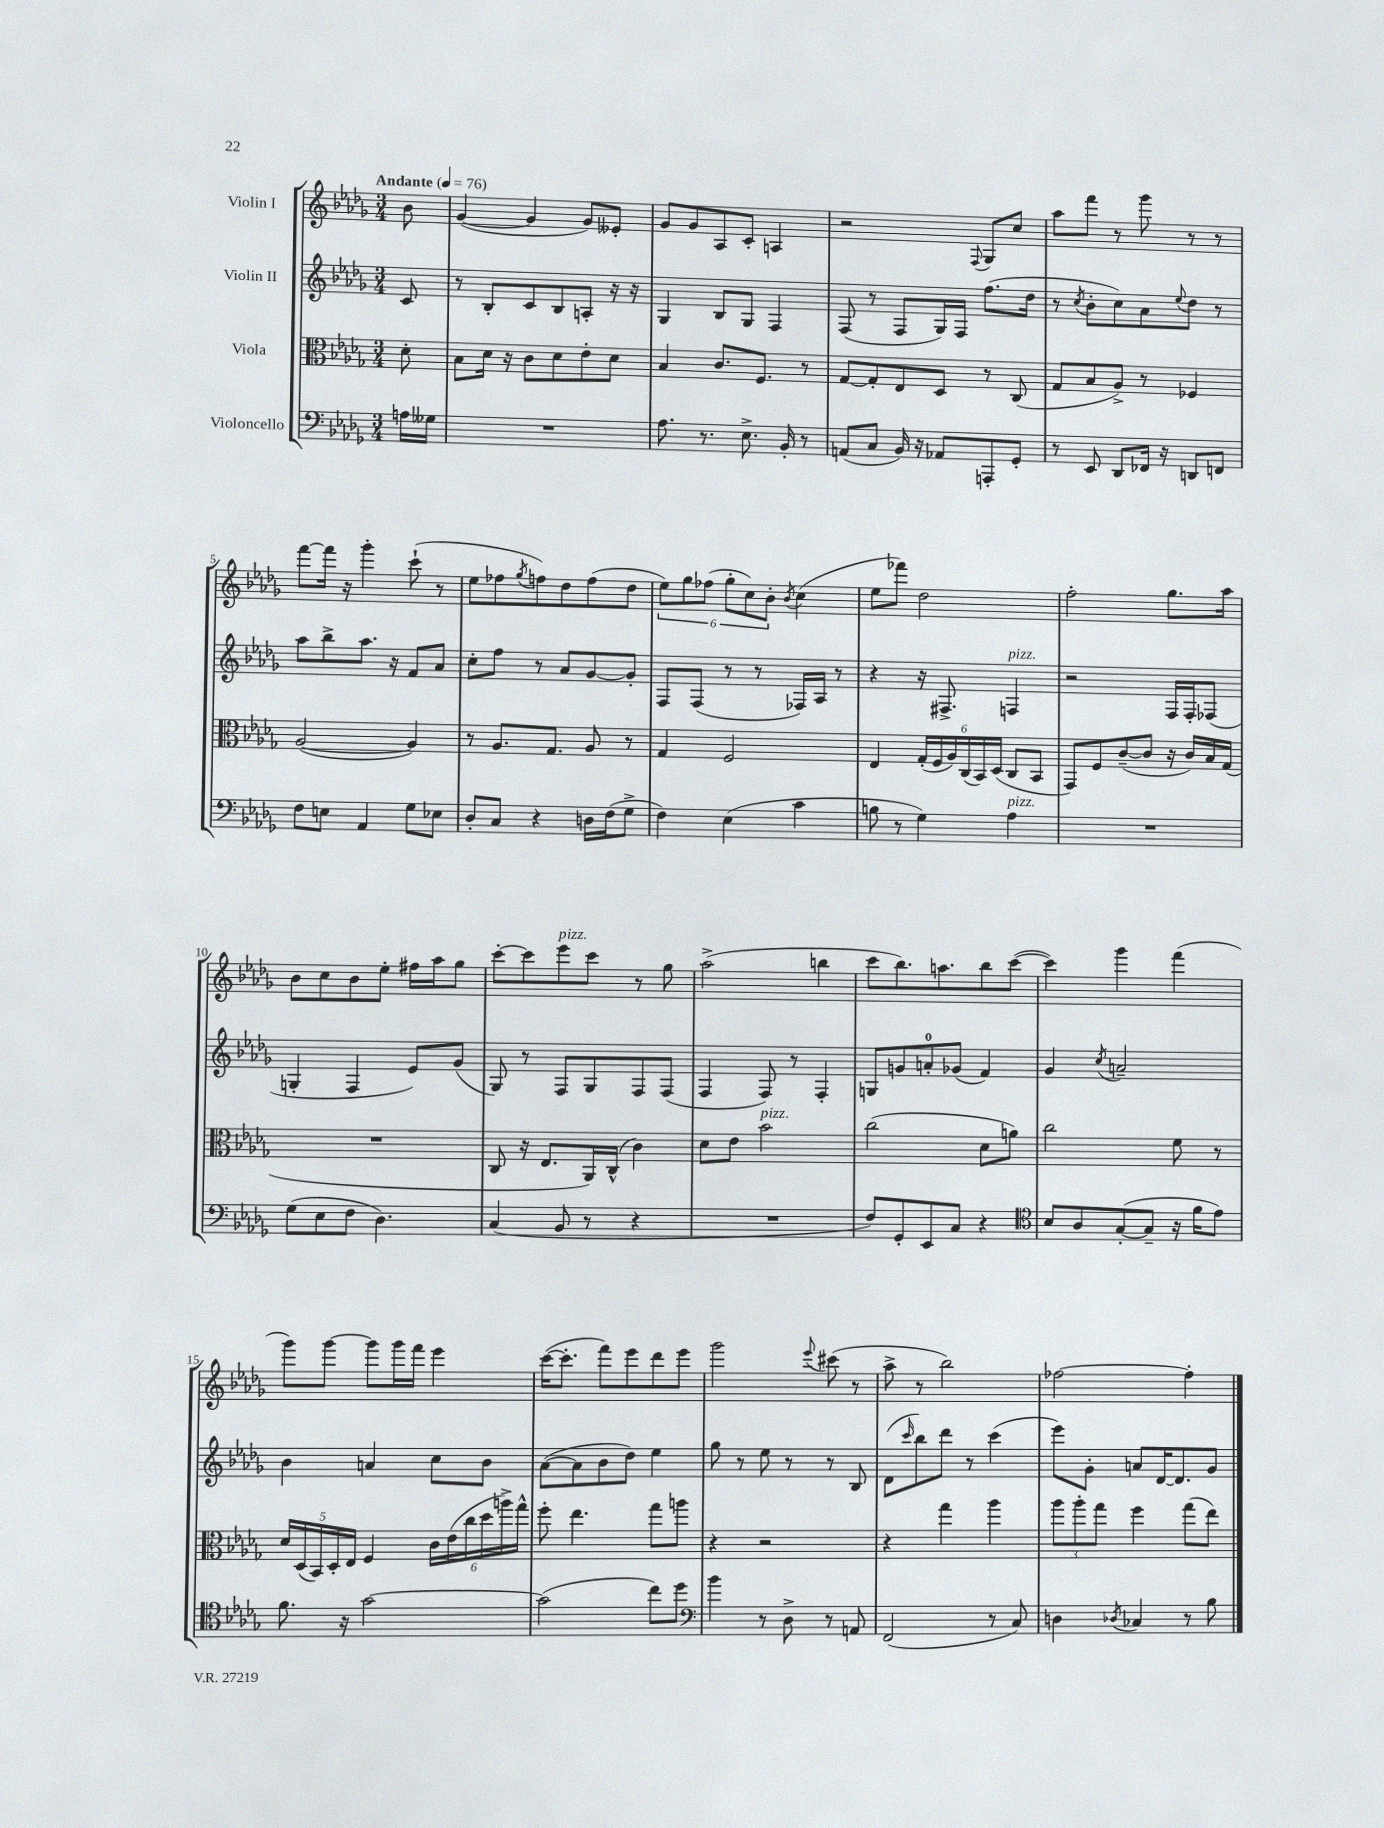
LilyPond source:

<<
\new StaffGroup <<
\new Staff = "s0" \with { instrumentName = "Violin I" } {
    \clef treble \key des \major \numericTimeSignature \time 3/4 \partial 8 \tempo "Andante" 4 = 76
    bes'8 |
    ges'4~( ges'4 ges'8) eeses'8-. |
    ges'8 ges'8 aes8 c'8-. a4 |
    r2 \appoggiatura { f8 } ges8 c''8 |
    aes''8 f'''8 r8 ges'''8 r8 r8 |
    f'''8~ f'''16 r16 ges'''4-. c'''8-!( r8 |
    ees''8 fes''8 \acciaccatura { ges''8 } f''8) des''8 f''8( des''8 |
    \tuplet 6/4 { ees''8) ges''8 fes''8( ges''8-. c''8) bes'8-. } \acciaccatura { bes'8 } c''4( |
    ees''8 fes'''8) des''2 |
    f''2-. ges''8. aes''16 |
    bes'8 c''8 bes'8 ees''8-. fis''16 aes''16 ges''8 |
    c'''8~-. c'''8 ees'''8^\markup { \italic "pizz." } c'''8 r8 ges''8 |
    aes''2->( b''4 |
    c'''8 bes''8.) a''8. bes''8 c'''8~( |
    c'''4) ges'''4 f'''4( |
    ges'''8) ges'''8~ ges'''8 ges'''16 f'''16 ees'''4 |
    c'''16~( c'''8.-. f'''8) ees'''8 des'''8 ees'''8 |
    ges'''2 \appoggiatura { ees'''8 } cis'''8( r8 |
    aes''8-> r8 bes''2) |
    fes''2~ fes''4-. \bar "|." |
}
\new Staff = "s1" \with { instrumentName = "Violin II" } {
    \clef treble \key des \major \numericTimeSignature \time 3/4 \partial 8
    c'8 |
    r8 bes8-. c'8 bes8 a8-. r16 r16 |
    ges4 bes8 ges8 f4 |
    f8( r8 f8 ges16) f16 f''8.( des''16 |
    r8 \acciaccatura { c''8 } bes'8-. c''8) aes'8 \appoggiatura { ees''8 } des''8 r8 |
    aes''8 bes''8-> aes''8. r16 f'8 aes'8 |
    c''8-. f''8 r8 aes'8 ges'8~ ges'8-. |
    f8 f8( r8 r8 fes16) aes16 r8 |
    r4 r16 fis8.-> f4^\markup { \italic "pizz." } |
    r2 f16 f16-. fes8( |
    g4-. f4 ees'8) ges'8( |
    ges8) r8 f8 ges8 f8 f8( |
    f4 f8) r8 f4-. |
    g8 g'8 a'8-0-. ges'8( f'4) |
    ges'4 \acciaccatura { c''8 } a'2-- |
    bes'4 a'4 c''8 bes'8 |
    aes'8~( aes'8 bes'8 des''8) ees''4 |
    ges''8 r8 ees''8 r8 r8 bes8 |
    des'8( \grace { c'''16 } bes''8) des'''8 r8 c'''4( |
    ees'''8) ges'8-. a'8 des'16~ des'8. ges'8 \bar "|." |
}
\new Staff = "s2" \with { instrumentName = "Viola" } {
    \clef alto \key des \major \numericTimeSignature \time 3/4 \partial 8
    des'8-. |
    bes8 des'16 r16 c'8 des'8 ees'8-. des'8 |
    bes4 c'8. f8. r8 |
    ges8~ ges8-. ees8 des8 r8 c8( |
    ges8 bes8 aes8->) r8 fes4 |
    aes2~( aes4) |
    r8 aes8. ges8. aes8 r8 |
    ges4 f2 |
    ees4 \tuplet 6/4 { ges16-.( f16 aes16) c16( bes,16) des16( } c8 bes,8 |
    ges,8) f8 c'8~--( c'8 r16 c'16) bes16 ges16( |
    R2. |
    c8 r16 ees8. aes,16) c16-^( c'4) |
    des'8 ees'8 bes'2^\markup { \italic "pizz." } |
    c''2( des'8 a'8) |
    c''2 f'8 r8 |
    \tuplet 5/4 { des'16 des16( bes,16) des16-. ees16 } f4 \tuplet 6/4 { c'16 ees'16( c''16 des''16 a''16->) ges''16-^ } |
    f''8-. ees''4. ges''8 a''8 |
    r4 r2 |
    r4 ges''4 aes''4 |
    \tuplet 3/2 { aes''8 aes''8-. ges''8 } f''4 ges''8( ees''8) \bar "|." |
}
\new Staff = "s3" \with { instrumentName = "Violoncello" } {
    \clef bass \key des \major \numericTimeSignature \time 3/4 \partial 8
    a16 geses16 |
    R2. |
    aes8. r8. ees8.-> bes,16-. r8 |
    a,8( c8 bes,16) r16 aes,8 a,,8-. ges,8-. |
    r8 ees,8 des,8 fes,16 r16 d,8 f,8 |
    f8 e8 aes,4 ges8 ees8 |
    des8-. c8 r4 d16 f16( ges8-> |
    f4) ees4( c'4 |
    b8 r8 ges4) aes4^\markup { \italic "pizz." } |
    R2. |
    ges8( ees8 f8 des4.) |
    c4( bes,8 r8 r4 |
    R2. |
    f8) ges,8-. ees,8 c8 r4 |
    \clef tenor bes8 aes8 ges8~-.( ges8-- r16 f'16 ees'8) |
    f'8. r16 ges'2~ |
    ges'2( c''8) des''8 |
    \clef bass bes'4 r8 des8-> r8 a,8 |
    f,2( r8 c8) |
    d4 \acciaccatura { des8 } ces4 r8 bes8 \bar "|." |
}
>>
>>
